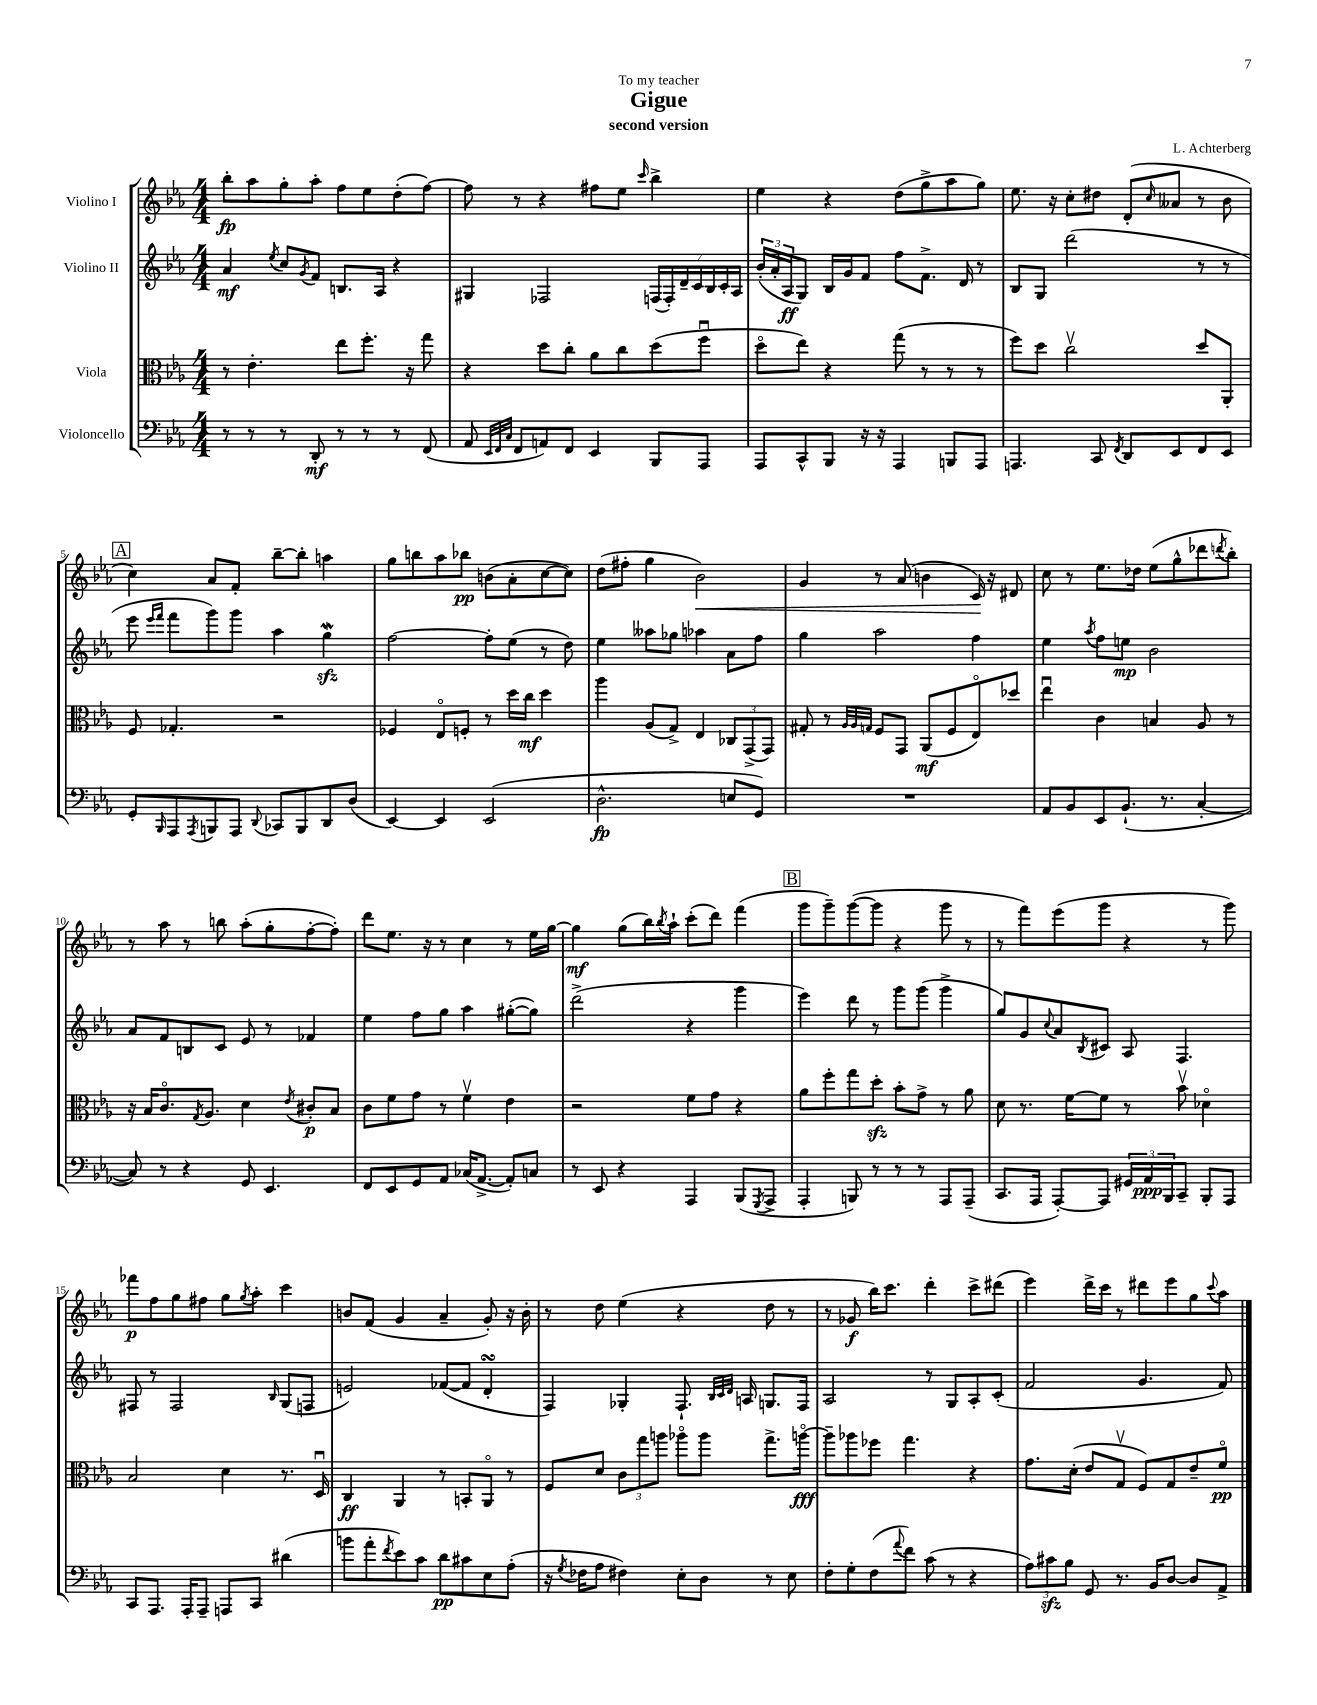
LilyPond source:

\header { title = "Gigue" composer = "L. Achterberg" subtitle = "second version" dedication = "To my teacher" }
<<
\new StaffGroup <<
\new Staff = "s0" \with { instrumentName = "Violino I" } {
    \clef treble \key ees \major \numericTimeSignature \time 4/4
    bes''8-.\fp aes''8 g''8-. aes''8-. f''8 ees''8 d''8-.( f''8~) |
    f''8 r8 r4 fis''8 ees''8 \grace { c'''16 } bes''4-> |
    ees''4 r4 d''8( g''8-> aes''8 g''8) |
    ees''8. r16 c''8-. dis''8 d'8-.( \grace { c''16 } aeses'8 r8 bes'8 |
    \mark \markup { \box "A" } c''4) aes'8 f'8-. bes''8~-- bes''8-. a''4 |
    g''8 b''8 aes''8 bes''8\pp b'8( aes'8-. c''8~ c''8) |
    d''8( fis''8-. g''4 bes'2\<) |
    g'4 r8 aes'8( b'4 c'16\!) r16 dis'8 |
    c''8 r8 ees''8. des''16 ees''8( g''8-^ des'''8 \acciaccatura { d'''8 } bes''8-.) |
    r8 aes''8 r8 b''8 aes''8-.( g''8-. f''8~-. f''8-.) |
    d'''8 ees''8. r16 r8 c''4 r8 ees''16 g''16~ |
    g''4\mf g''8( bes''16) \acciaccatura { bes''8 } aes''16-! c'''8-.( d'''8) f'''4( |
    \mark \markup { \box "B" } g'''8 g'''8--) g'''8~( g'''8 r4 g'''8 r8 |
    r8 f'''8) ees'''8( g'''8 r4 r8 g'''8) |
    fes'''8\p f''8 g''8 fis''8 g''8 \acciaccatura { g''8 } aes''8-. c'''4 |
    b'8 f'8( g'4 aes'4-- g'8-.) r16 b'16-. |
    r8 d''8 ees''4( r4 d''8 r8 |
    r8 ges'8\f bes''16) c'''8. d'''4-. c'''8-> dis'''8( |
    ees'''4) d'''16-> c'''16 r8 dis'''8 ees'''8 g''8 \appoggiatura { c'''8 } aes''8 \bar "|." |
}
\new Staff = "s1" \with { instrumentName = "Violino II" } {
    \clef treble \key ees \major \numericTimeSignature \time 4/4
    aes'4\mf \acciaccatura { ees''8 } c''8 \acciaccatura { g'8 } f'8 b8. aes16 r4 |
    gis4 fes2 \tuplet 7/4 { f16( f16-.) d'16-- c'16 bes16 c'16-. aes16 } |
    \tuplet 3/2 { bes'16-.( aes'16-. aes16\ff } g8) bes16 g'16 f'8 f''8 f'8.-> d'16 r8 |
    bes8 g8 d'''2( r8 r8 |
    \mark \markup { \box "A" } ees'''8 \grace { ees'''16 f'''16 } f'''8 g'''8) g'''8 aes''4 g''4\mordent\sfz |
    f''2~ f''8-. ees''8( r8 d''8) |
    ees''4 aeses''8 ges''8 aes''4 aes'8 f''8 |
    g''4 aes''2 f''4 |
    ees''4 \acciaccatura { aes''8 } f''8 e''8\mp bes'2 |
    aes'8 f'8 b8 c'8 ees'8 r8 fes'4 |
    ees''4 f''8 g''8 aes''4 gis''8~-.( gis''8) |
    d'''2->( r4 g'''4 |
    \mark \markup { \box "B" } ees'''4) d'''8 r8 g'''8 g'''8( g'''4-> |
    g''8) g'8 \appoggiatura { c''8 } aes'8 \acciaccatura { bes8 } cis'8 aes8 f4. |
    fis8 r8 fis2 \grace { bes16 } g8( f8 |
    e'2) fes'8~( fes'8 d'4-.\turn |
    f4) ges4-. f8.-! \grace { bes32 c'32 d'32 } a16 g8. f16 |
    aes2 r8 g8 aes8-. c'8-.( |
    f'2 g'4. f'8) \bar "|." |
}
\new Staff = "s2" \with { instrumentName = "Viola" } {
    \clef alto \key ees \major \numericTimeSignature \time 4/4
    r8 ees'4.-. ees''8 f''8.-. r16 g''8 |
    r4 d''8 c''8-. aes'8 c''8 d''8( f''8\downbow |
    d''8\flageolet ees''8) r4 g''8( r8 r8 r8 |
    f''8) d''8 c''2\upbow d''8 aes,8-. |
    \mark \markup { \box "A" } f8 ges4.-. r2 |
    fes4 ees8\flageolet f8-. r8 d''16 c''16\mf d''4 |
    aes''4 aes8( g8->) ees4 \tuplet 3/2 { ces8 g,8->( g,8) } |
    gis8-. r8 \grace { aes32 aes32 g32 } f8 g,8 aes,8\mf( f8 ees8\flageolet) des''8 |
    ees''4\downbow c'4 b4 aes8 r8 |
    r16 bes16 c'8.\flageolet \acciaccatura { g8 } aes8. d'4 \acciaccatura { ees'8 } cis'8-.\p bes8 |
    c'8 f'8 g'8 r8 f'4\upbow ees'4 |
    r2 f'8 g'8 r4 |
    \mark \markup { \box "B" } aes'8 f''8-. g''8 d''8-.\sfz bes'8-. g'8-> r8 aes'8 |
    d'8 r8. f'16~ f'8 r8 bes'8\upbow des'4\flageolet |
    bes2 d'4 r8. d16\downbow |
    c4\ff aes,4 r8 b,8-. aes,8\flageolet r8 |
    f8 d'8 \tuplet 3/2 { c'8 g''8 a''8 } aes''8\flageolet aes''8 g''8.-> a''16~\flageolet\fff |
    a''8-- aes''8 fes''8 g''4. r4 |
    g'8. d'16-.( ees'8 g8\upbow f8) g8 ees'8-- f'8\flageolet\pp \bar "|." |
}
\new Staff = "s3" \with { instrumentName = "Violoncello" } {
    \clef bass \key ees \major \numericTimeSignature \time 4/4
    r8 r8 r8 d,8-.\mf r8 r8 r8 f,8( |
    aes,8 \grace { ees,32 f,32 c32 } f,8 a,8) f,8 ees,4 bes,,8 aes,,8 |
    aes,,8 c,8-^ bes,,8 r16 r16 aes,,4 b,,8 aes,,8 |
    a,,4. c,8 \acciaccatura { f,8 } d,8 ees,8 f,8 ees,8 |
    \mark \markup { \box "A" } g,8-. \grace { bes,,16 } aes,,8 \acciaccatura { aes,,8 } b,,8 aes,,8 \appoggiatura { d,8 } ces,8 b,,8 d,8 d8( |
    ees,4~) ees,4 ees,2( |
    d2.-^\fp e8 g,8) |
    R1 |
    aes,8 bes,8 ees,8 bes,8.-!( r8. c4~-. |
    c8) r8 r4 g,8 ees,4. |
    f,8 ees,8 g,8 aes,8 ces16( aes,8.~-> aes,8-.) c8 |
    r8 ees,8 r4 aes,,4 bes,,8( \acciaccatura { g,,8 } aes,,8-> |
    \mark \markup { \box "B" } aes,,4-. b,,8) r8 r8 r8 aes,,8 aes,,8--( |
    c,8. aes,,16 aes,,8~-.) aes,,8 \tuplet 3/2 { gis,16 aes,16\ppp bes,,16 } c,8-- bes,,8-. aes,,8 |
    c,8 aes,,8. aes,,16-. aes,,8-- a,,8 c,8 dis'4( |
    b'8 aes'8-. \acciaccatura { f'8 } ees'8) c'8 d'8\pp cis'8 ees8 aes8-.( |
    r16 \acciaccatura { g8 } fes16 aes8 fis4) ees8-. d8 r8 ees8 |
    f8-. g8-. f8( \appoggiatura { aes'8 } f'8) c'8( r8 r4 |
    \tuplet 3/2 { aes8) cis'8\sfz bes8 } g,8 r8. bes,16 d8~ d8 aes,8-> \bar "|." |
}
>>
>>
